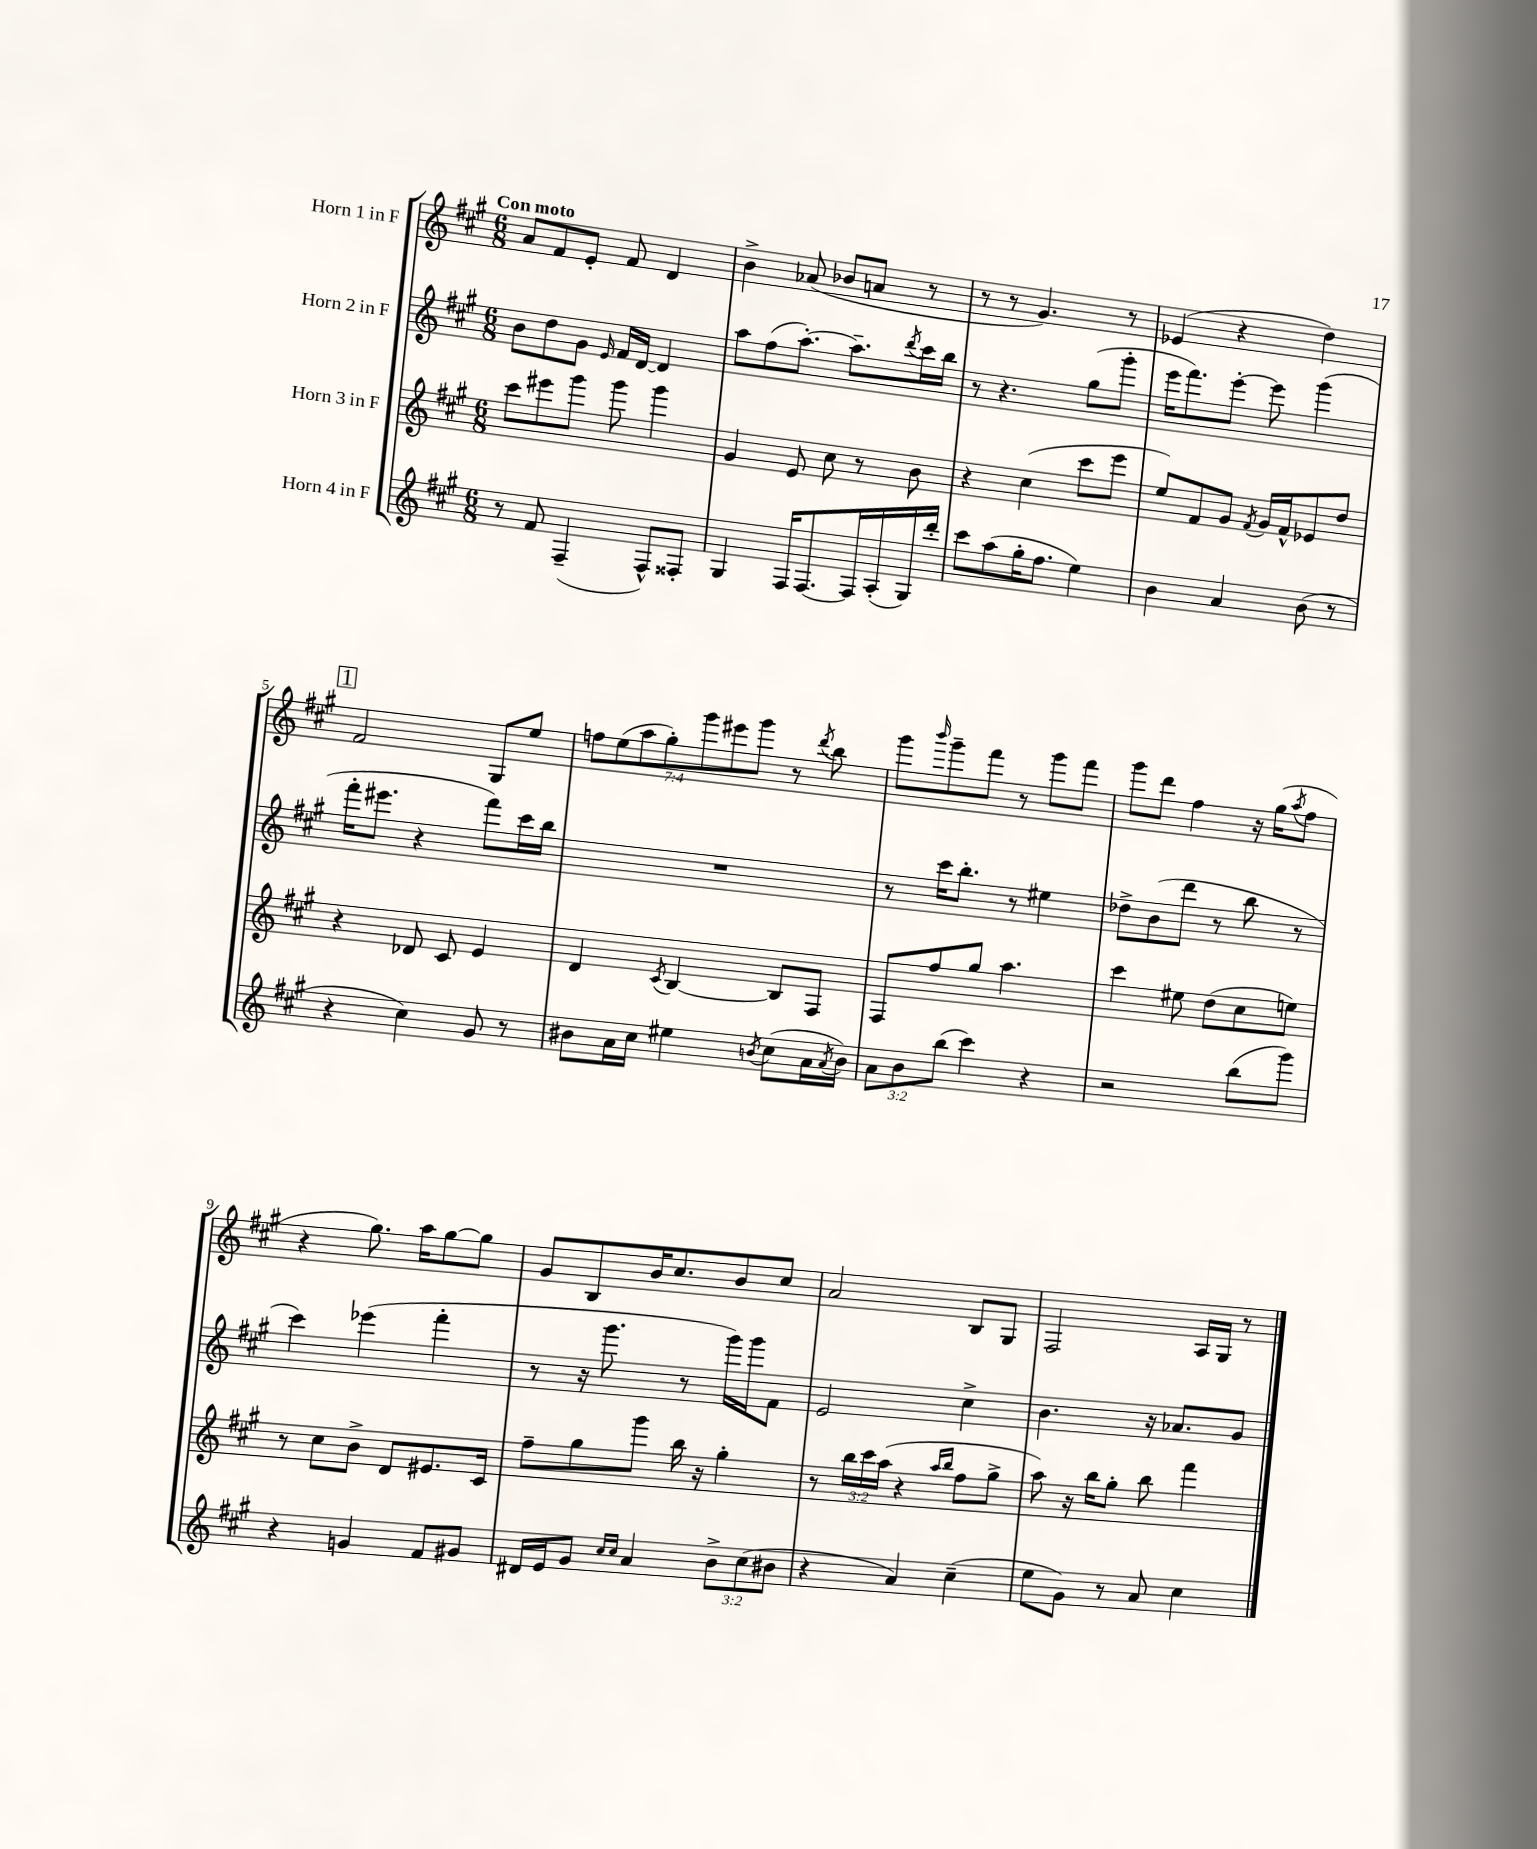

**kern	**kern	**kern	**kern
*part4	*part3	*part2	*part1
*staff4	*staff3	*staff2	*staff1
*I"Horn 4 in F	*I"Horn 3 in F	*I"Horn 2 in F	*I"Horn 1 in F
*clefG2	*clefG2	*clefG2	*clefG2
*k[f#c#g#]	*k[f#c#g#]	*k[f#c#g#]	*k[f#c#g#]
*M6/8	*M6/8	*M6/8	*M6/8
=1	=1	=1	=1
!	!	!	!LO:TX:a:B:t=Con moto
8r	8ccc#\L	8b\L	8a/L
8f#/	8eee#X\	8dd\	8f#/
(4F#~/	8ggg#\J	8g#\J	8e'/J
.	.	16qqe/	.
.	8ggg#\	16f#/LL	8f#/
.	.	[16d/JJ	.
8F#^^/L)	4ggg#\	4d/]	4d/
8F##X'/J	.	.	.
=2	=2	=2	=2
4G#/	4g#/	8aa\L	4b^\
.	.	(8ff#\	.
16F#/KL	8e/	[8.aa'\J)	(8a-X/
[8.F#/	.	.	.
.	8cc#\	.	8b-X/L
.	.	8.aa~\L]	.
16F#/L]	8r	.	8an/J
(16A'/	.	.	.
.	.	8qddd/	.
16G#/)	8b\	16ccc#\L	8r
16ddd'/JJ	.	16bb\JJ	.
=3	=3	=3	=3
8ccc#\L	4r	8r	8r
(8aa\	.	4.r	8r
16gg#'\K	(4cc#\	.	4.g#/)
8.ff#\J	.	.	.
4ee\)	8ccc#\L	(8gg#\L	.
.	8eee\J	8ggg#'\J	8r
=4	=4	=4	=4
4b\	8ee/L)	16eee\KL	(4e-X/
.	.	8.fff#\)	.
.	8f#/	.	.
4a/	8g#/J	[8eee'\J	4r
.	8qf#/	.	.
.	16g#/LL	8eee\]	.
.	16f#^^/J	.	.
(8b\	8e-X/	(4ggg#\	4dd\)
8r	8dd/J	.	.
!!LO:LB:g=z
!!LO:REH:place=s1:t=1
=5	=5	=5	=5
4r	4r	16fff#'\KL	2f#/
.	.	8.eee#X\J	.
4cc#\)	8d-X/	4r	.
.	8c#/	.	.
8g#/	4e/	8fff#\L)	8G#/L
8r	.	16ccc#\L	8ee/J
.	.	16bb\JJ	.
=6	=6	=6	=6
8b#X\L	4d/	2.r	14ffn\L
.	.	.	(14ee\
16a\L	.	.	.
.	.	.	14aa\
16cc#\JJ	.	.	.
.	.	.	14gg#'\)
.	8qc#/	.	.
4ee#X\	[4B/	.	.
.	.	.	14ggg#\
.	.	.	14eee#X\
.	.	.	14ggg#\J
8qbn/	.	.	.
(8cc#\L	8B/L]	.	8r
.	.	.	8qddd/
16a\L	8F#/J	.	8bb\
8qa/	.	.	.
16b\JJ)	.	.	.
=7	=7	=7	=7
12a\L	8F#/L	8r	8ggg#\L
12b\	.	.	.
.	.	.	16qqbbb/
.	8ff#/	16ccc#\KL	8ggg#~\
(12bb\J	.	.	.
.	.	8.bb'\J	.
4ccc#\)	8gg#/J	.	8fff#\J
.	4.aa\	8r	8r
4r	.	4ee#X\	8ggg#\L
.	.	.	8fff#\J
=8	=8	=8	=8
2r	4ccc#\	8dd-X^\L	8ggg#\L
.	.	(8b\	8ddd\J
.	8ee#X\	8ddd\J	4ff#\
.	(8dd\L	8r	.
(8bb\L	8cc#\	8bb\	16r
.	.	.	(16gg#\KL
.	.	.	8qaa/
8ggg#\J)	8een\J)	8r	8ff#\J
!!LO:LB:g=z
=9	=9	=9	=9
4r	8r	4ccc#\)	4r
.	8cc#\L	.	.
4gn/	8b^\J	(4eee-X\	8.gg#\)
.	8d/L	.	.
.	.	.	16aa\KL
8f#/L	8.e#X/	4fff#'\	[8gg#\
8g#X/J	.	.	8gg#\J]
.	16c#/Jk	.	.
=10	=10	=10	=10
16d#X/LL	8ff#~\L	8r	8g#/L
16e/J	.	.	.
8g#/J	8gg#\	16r	8B/
.	.	8.ggg#\	.
16qqcc#/LL	.	.	.
16qqcc#/JJ	.	.	.
4a/	8ggg#\J	.	16b/K
.	.	.	8.cc#/
.	16bb\	8r	.
.	16r	.	.
12b^\L	4gg#'\	16ggg#\LL)	8b/
.	.	16ggg#\J	.
(12cc#\	.	.	.
.	.	8f#\J	8cc#/J
12b#X\J	.	.	.
=11	=11	=11	=11
4r	8r	2e/	2a/
.	24bb\LL	.	.
.	24ccc#\	.	.
.	(24aa\JJ	.	.
4a/)	4r	.	.
.	16qqaa/LL	.	.
.	16qqbb/JJ	.	.
(4cc#~\	8ff#\L	4cc#^\	8B/L
.	8gg#^\J	.	8G#/J
=12	=12	=12	=12
8ee\L	8aa\)	4.b\	2F#/
8g#\J)	16r	.	.
.	16bb\KL	.	.
8r	8gg#'\J	.	.
8a/	8bb\	16r	.
.	.	8.a-X/L	.
4cc#\	4fff#\	.	16A/LL
.	.	.	16G#/JJ
.	.	8g#/J	8r
==	==	==	==
*-	*-	*-	*-
